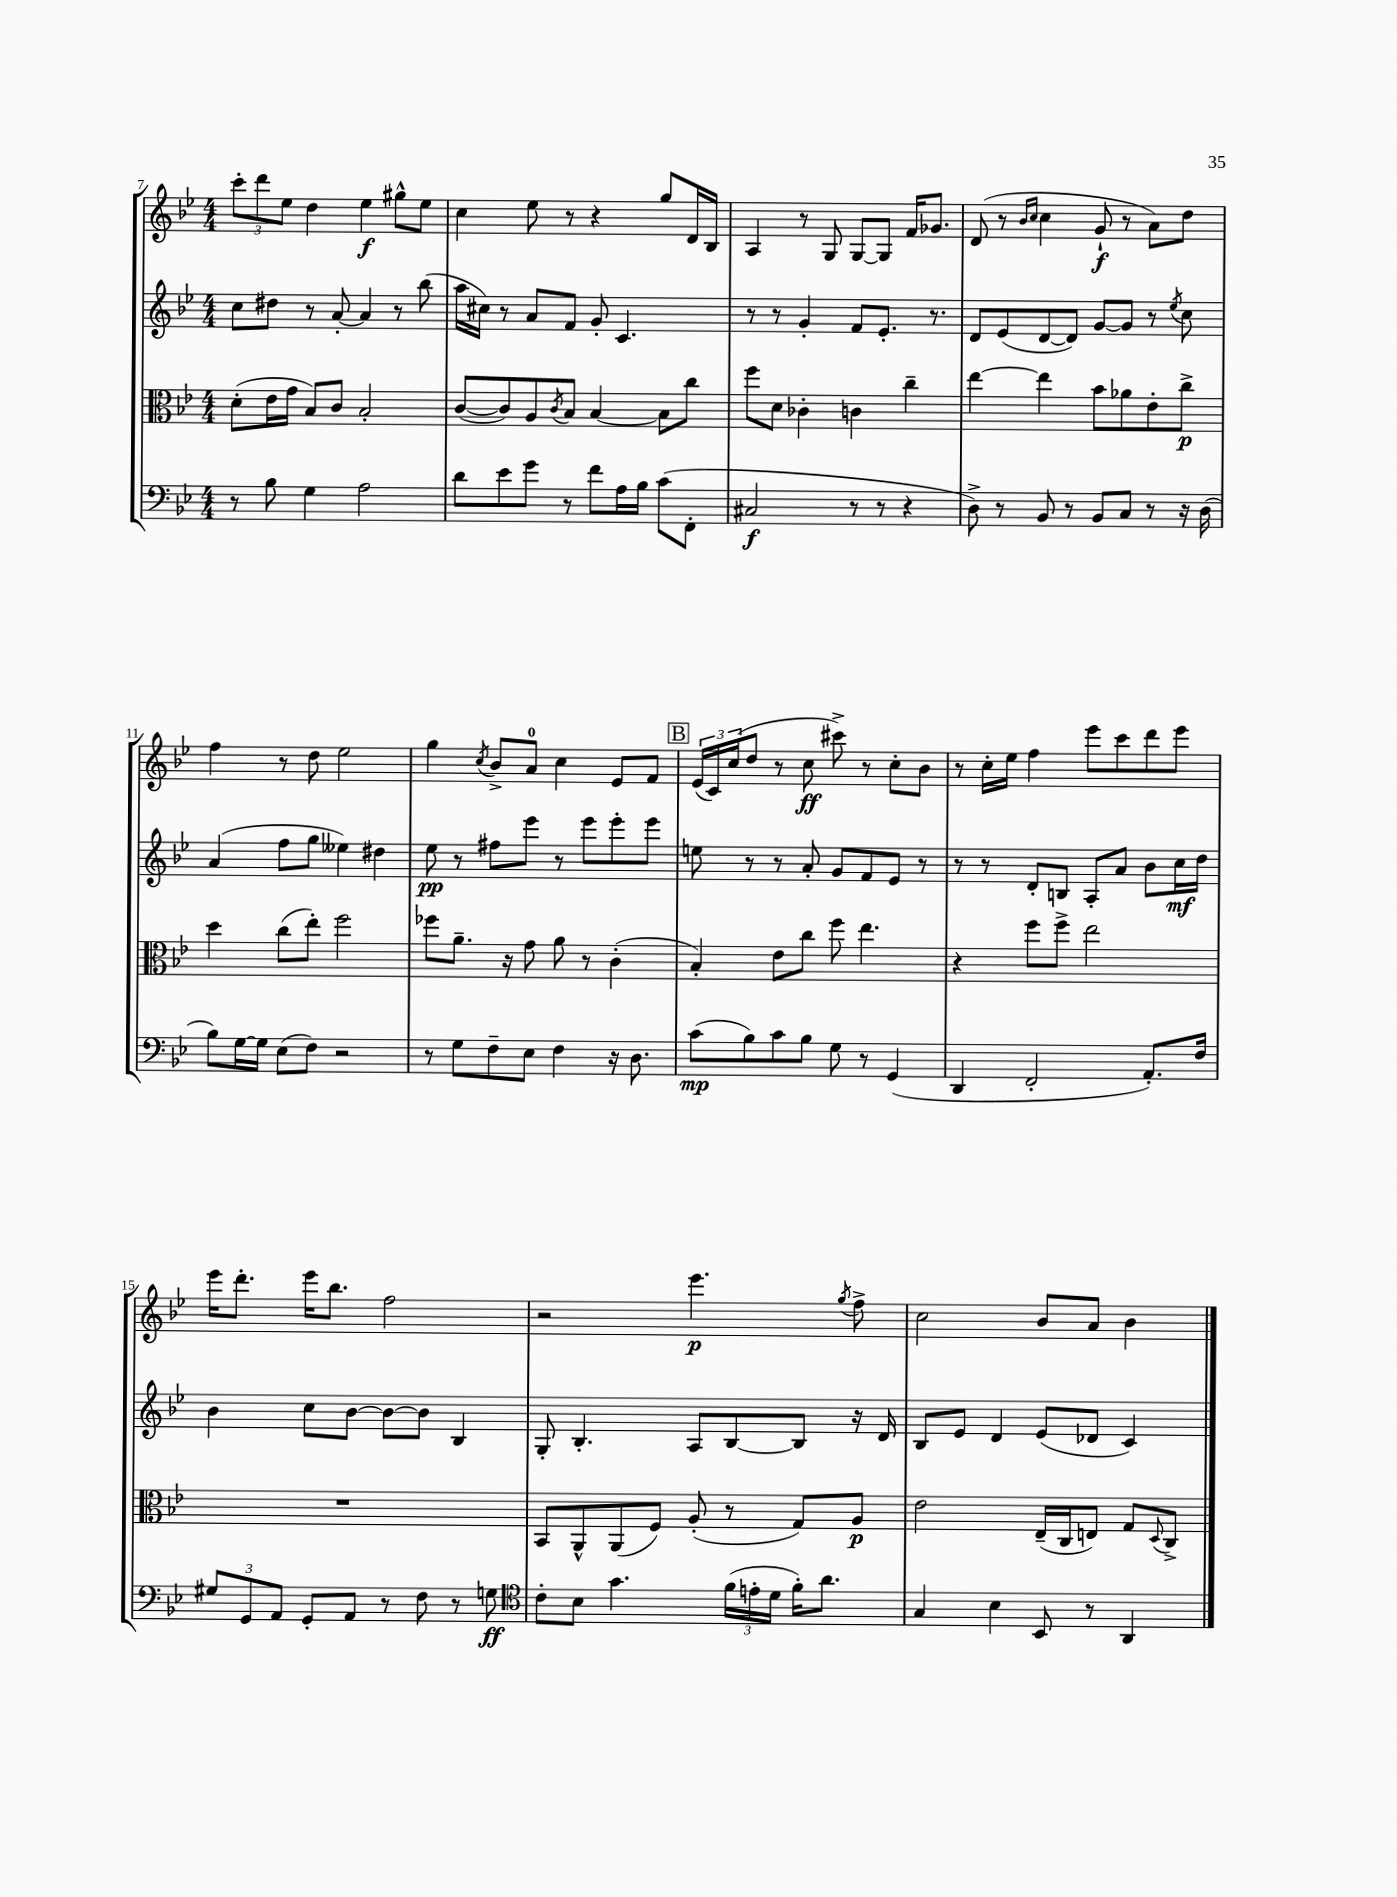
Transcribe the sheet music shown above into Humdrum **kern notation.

**kern	**dynam	**kern	**dynam	**kern	**dynam	**kern	**dynam
*part4	*part4	*part3	*part3	*part2	*part2	*part1	*part1
*staff4	*staff4	*staff3	*staff3	*staff2	*staff2	*staff1	*staff1
*clefF4	*	*clefC3	*	*clefG2	*	*clefG2	*
*k[b-e-]	*	*k[b-e-]	*	*k[b-e-]	*	*k[b-e-]	*
*M4/4	*	*M4/4	*	*M4/4	*	*M4/4	*
=7	=7	=7	=7	=7	=7	=7	=7
8r	.	(8d'\L	.	8cc\L	.	12ccc'\L	.
.	.	.	.	.	.	12ddd\	.
8B-\	.	16e-\L	.	8dd#X\J	.	.	.
.	.	.	.	.	.	12ee-\J	.
.	.	16g\JJ	.	.	.	.	.
4G\	.	8B-/L)	.	8r	.	4dd\	.
.	.	8c/J	.	[8a'/	.	.	.
2A\	.	2B-'/	.	4a/]	.	4ee-\	f
.	.	.	.	8r	.	8gg#X^^\L	.
.	.	.	.	(8bb-\	.	8ee-\J	.
=8	=8	=8	=8	=8	=8	=8	=8
8d\L	.	([8c/L	.	16aa\LL	.	4cc\	.
.	.	.	.	16cc#X\JJ)	.	.	.
8e-\	.	8c/])	.	8r	.	.	.
8g\J	.	8A/	.	8a/L	.	8ee-\	.
.	.	8qc/	.	.	.	.	.
8r	.	8B-/J	.	8f/J	.	8r	.
8f\L	.	[4B-/	.	8g'/	.	4r	.
16A\L	.	.	.	4.c/	.	.	.
16B-\JJ	.	.	.	.	.	.	.
(8c\L	.	8B-\L]	.	.	.	8gg/L	.
8FF'\J	.	8cc\J	.	.	.	16d/L	.
.	.	.	.	.	.	16B-/JJ	.
=9	=9	=9	=9	=9	=9	=9	=9
2C#X/	f	8ff\L	.	8r	.	4A/	.
.	.	8d\J	.	8r	.	.	.
.	.	4c-X'\	.	4g'/	.	8r	.
.	.	.	.	.	.	8G/	.
8r	.	4cn\	.	8f/L	.	[8G/L	.
8r	.	.	.	8.e-'/J	.	8G/J]	.
4r	.	4cc~\	.	.	.	16f/KL	.
.	.	.	.	8.r	.	8.g-X/J	.
=10	=10	=10	=10	=10	=10	=10	=10
8D^\)	.	[4ee-\	.	8d/L	.	(8d/	.
8r	.	.	.	(8e-/	.	8r	.
.	.	.	.	.	.	16qqb-/LL	.
.	.	.	.	.	.	16qqcc/JJ	.
8BB-/	.	4ee-\]	.	[8d/	.	4cc\	.
8r	.	.	.	8d/J])	.	.	.
8BB-/L	.	8b-\L	.	[8g/L	.	8g`/	f
8C/J	.	8a-X\	.	8g/J]	.	8r	.
8r	.	8e-'\	.	8r	.	8a\L)	.
.	.	.	.	8qee-/	.	.	.
16r	.	8cc^\J	p	8cc\	.	8dd\J	.
(16D\	.	.	.	.	.	.	.
!!LO:LB:g=z
=11	=11	=11	=11	=11	=11	=11	=11
8B-\L)	.	4dd\	.	(4a/	.	4ff\	.
[16G\L	.	.	.	.	.	.	.
16G\JJ]	.	.	.	.	.	.	.
(8E-\L	.	(8cc\L	.	8ff\L	.	8r	.
8F\J)	.	8ee-'\J)	.	8gg\J	.	8dd\	.
2r	.	2ff\	.	4ee--X\)	.	2ee-\	.
.	.	.	.	4dd#X\	.	.	.
=12	=12	=12	=12	=12	=12	=12	=12
8r	.	8ff-X\L	.	8ee-\	pp	4gg\	.
8G\L	.	8.a~\J	.	8r	.	.	.
.	.	.	.	.	.	8qcc/	.
8F~\	.	.	.	8ff#X\L	.	8b-^/L	.
.	.	16r	.	.	.	.	.
8E-\J	.	8g\	.	8eee-\J	.	8a/J	.
4F\	.	8a\	.	8r	.	4cc\	.
.	.	8r	.	8eee-\L	.	.	.
16r	.	(4c'\	.	8eee-'\	.	8e-/L	.
8.D\	.	.	.	.	.	.	.
.	.	.	.	8eee-\J	.	8f/J	.
!!LO:REH:place=s1:t=B
=13	=13	=13	=13	=13	=13	=13	=13
(8c\L	mp	4B-'/)	.	8een\	.	(24e-/LL	.
.	.	.	.	.	.	24c/)	.
.	.	.	.	.	.	(24cc/J	.
8B-\)	.	.	.	8r	.	8dd/J	.
8c\	.	8e-\L	.	8r	.	8r	.
8B-\J	.	8cc\J	.	8a'/	.	8cc\	ff
8G\	.	8ff\	.	8g/L	.	8ccc#X^\)	.
8r	.	4.ee-\	.	8f/	.	8r	.
(4GG/	.	.	.	8e-/J	.	8cc'\L	.
.	.	.	.	8r	.	8b-\J	.
=14	=14	=14	=14	=14	=14	=14	=14
4DD/	.	4r	.	8r	.	8r	.
.	.	.	.	8r	.	16cc'\LL	.
.	.	.	.	.	.	16ee-\JJ	.
2FF'/	.	8ff\L	.	8d'/L	.	4ff\	.
.	.	8ff^\J	.	8Bn/J	.	.	.
.	.	2ee-\	.	8A'/L	.	8eee-\L	.
.	.	.	.	8a/J	.	8ccc\	.
8.AA'/L)	.	.	.	8b-\L	.	8ddd\	.
.	.	.	.	16cc\L	mf	8eee-\J	.
16F/Jk	.	.	.	16dd\JJ	.	.	.
!!LO:LB:g=z
=15	=15	=15	=15	=15	=15	=15	=15
12G#X/L	.	1r	.	4b-\	.	16eee-\KL	.
.	.	.	.	.	.	8.ddd'\J	.
12GG/	.	.	.	.	.	.	.
12AA/J	.	.	.	.	.	.	.
8GG'/L	.	.	.	8cc\L	.	16eee-\KL	.
.	.	.	.	.	.	8.bb-\J	.
8AA/J	.	.	.	[8b-\J	.	.	.
8r	.	.	.	8b-\L_	.	2ff\	.
8F\	.	.	.	8b-\J]	.	.	.
8r	.	.	.	4B-/	.	.	.
8Gn\	ff	.	.	.	.	.	.
=16	=16	=16	=16	=16	=16	=16	=16
*clefC4	*	*	*	*	*	*	*
8c'\L	.	8BB-/L	.	8G'/	.	2r	.
8B-\J	.	8AA^^/	.	4.B-'/	.	.	.
4.g\	.	(8AA/	.	.	.	.	.
.	.	8F/J)	.	.	.	.	.
.	.	(8A'/	.	8A/L	.	4.eee-\	p
(24f\LL	.	8r	.	[8B-/	.	.	.
24en'\	.	.	.	.	.	.	.
24d\JJ	.	.	.	.	.	.	.
16f'\KL)	.	8G/L)	.	8B-/J]	.	.	.
8.a\J	.	.	.	.	.	.	.
.	.	.	.	.	.	8qgg/	.
.	.	8A/J	p	16r	.	8ff^\	.
.	.	.	.	16d/	.	.	.
=17	=17	=17	=17	=17	=17	=17	=17
4G/	.	2e-\	.	8B-/L	.	2cc\	.
.	.	.	.	8e-/J	.	.	.
4B-\	.	.	.	4d/	.	.	.
8BB-/	.	(16E-~/LL	.	(8e-/L	.	8b-/L	.
.	.	16C/J	.	.	.	.	.
8r	.	8En/J)	.	8d-X/J	.	8a/J	.
4AA/	.	8G/L	.	4c/)	.	4b-\	.
.	.	8qqD/	.	.	.	.	.
.	.	8C^/J	.	.	.	.	.
==	==	==	==	==	==	==	==
*-	*-	*-	*-	*-	*-	*-	*-
